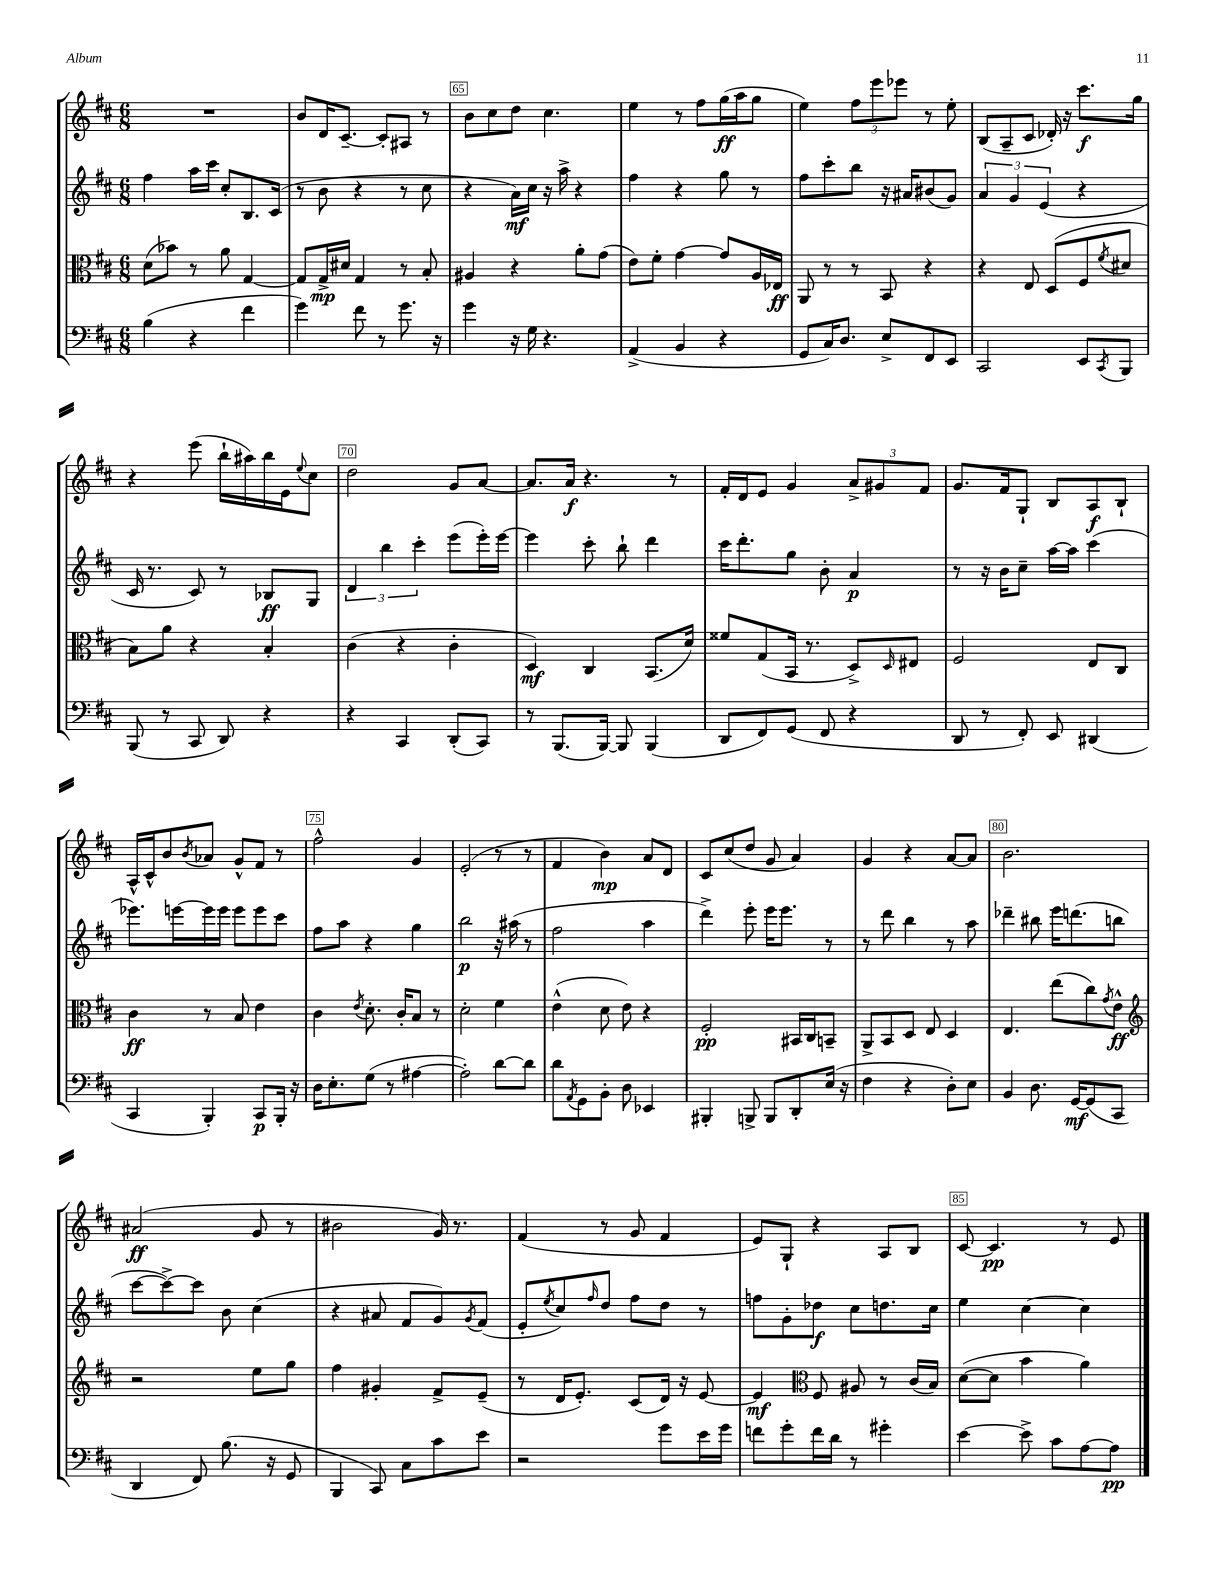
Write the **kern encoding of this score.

**kern	**dynam	**kern	**dynam	**kern	**dynam	**kern	**dynam
*part4	*part4	*part3	*part3	*part2	*part2	*part1	*part1
*staff4	*staff4	*staff3	*staff3	*staff2	*staff2	*staff1	*staff1
*clefF4	*	*clefC3	*	*clefG2	*	*clefG2	*
*k[f#c#]	*	*k[f#c#]	*	*k[f#c#]	*	*k[f#c#]	*
*M6/8	*	*M6/8	*	*M6/8	*	*M6/8	*
=63	=63	=63	=63	=63	=63	=63	=63
(4B\	.	(8d\L	.	4ff#\	.	2.r	.
.	.	8b-X\J)	.	.	.	.	.
4r	.	8r	.	16aa\LL	.	.	.
.	.	.	.	16ccc#\JJ	.	.	.
.	.	8a\	.	8cc#'/L	.	.	.
4f#\	.	[4G/	.	8.B/	.	.	.
.	.	.	.	(16c#/Jk	.	.	.
=64	=64	=64	=64	=64	=64	=64	=64
4g\)	.	8G/L]	.	8r	.	8b/L	.
.	.	16G^/L	mp	8b\	.	16d/K	.
.	.	16d#X/JJ	.	.	.	[8.c#~/J	.
8f#\	.	4G/	.	4r	.	.	.
8r	.	.	.	.	.	8c#'/L]	.
8.g\	.	8r	.	8r	.	8A#X/J	.
.	.	8B'/	.	8cc#\	.	8r	.
16r	.	.	.	.	.	.	.
=65	=65	=65	=65	=65	=65	=65	=65
4g\	.	4A#X/	.	4r	.	8b\L	.
.	.	.	.	.	.	8cc#\	.
16r	.	4r	.	16a\LL)	mf	8dd\J	.
16G\	.	.	.	16cc#\JJ	.	.	.
4.r	.	.	.	16r	.	4.cc#\	.
.	.	.	.	16aa^\	.	.	.
.	.	8a'\L	.	4r	.	.	.
.	.	(8g\J	.	.	.	.	.
=66	=66	=66	=66	=66	=66	=66	=66
(4AA^/	.	8e\L)	.	4ff#\	.	4ee\	.
.	.	8f#'\J	.	.	.	.	.
4BB/	.	[4g\	.	4r	.	8r	.
.	.	.	.	.	.	8ff#\L	.
4r	.	8g/L]	.	8gg\	.	(16gg\L	ff
.	.	.	.	.	.	16aa\J	.
.	.	16A/L	.	8r	.	8gg\J	.
.	.	16E-X/JJ	ff	.	.	.	.
=67	=67	=67	=67	=67	=67	=67	=67
8GG/L	.	8AA/	.	8ff#\L	.	4ee\)	.
16C#/K)	.	8r	.	8ccc#'\	.	.	.
8.D/J	.	.	.	.	.	.	.
.	.	8r	.	8bb\J	.	12ff#\L	.
.	.	.	.	.	.	12eee\	.
8E^/L	.	8BB/	.	16r	.	.	.
.	.	.	.	.	.	12eee-X\J	.
.	.	.	.	16a#X/KL	.	.	.
8FF#/	.	4r	.	(8b#X/	.	8r	.
8EE/J	.	.	.	8g/J)	.	8ee'\	.
=68	=68	=68	=68	=68	=68	=68	=68
2CC#/	.	4r	.	6a/	.	(8B/L	.
.	.	.	.	.	.	8A~/	.
.	.	.	.	6g/	.	.	.
.	.	8E/	.	.	.	8c#/J	.
.	.	.	.	(6e/	.	.	.
.	.	(8D/L	.	.	.	16d-X'/)	.
.	.	.	.	.	.	16r	.
8EE/L	.	8F#/	.	4r	.	8.ccc#\L	f
8qCC#/	.	8qf#/	.	.	.	.	.
8BBB/J	.	8d#X/J	.	.	.	.	.
.	.	.	.	.	.	16gg\Jk	.
!!LO:LB:g=z
=69	=69	=69	=69	=69	=69	=69	=69
(8BBB/	.	8B\L)	.	16c#/	.	4r	.
.	.	.	.	8.r	.	.	.
8r	.	8a\J	.	.	.	.	.
8CC#/	.	4r	.	8c#/)	.	(8eee\	.
8DD/)	.	.	.	8r	.	16bb`\LL	.
.	.	.	.	.	.	16aa#X\)	.
4r	.	4B'/	.	8B-X/L	ff	16bb\	.
.	.	.	.	.	.	16e\J	.
.	.	.	.	.	.	8qqee/	.
.	.	.	.	8G/J	.	8cc#\J	.
=70	=70	=70	=70	=70	=70	=70	=70
4r	.	(4c#\	.	6d/	.	2dd\	.
.	.	.	.	6bb\	.	.	.
4CC#/	.	4r	.	.	.	.	.
.	.	.	.	6ccc#'\	.	.	.
(8DD'/L	.	4c#'\	.	(8eee\L	.	8g/L	.
8CC#/J)	.	.	.	16eee'\L)	.	[8a/J	.
.	.	.	.	[16eee\JJ	.	.	.
=71	=71	=71	=71	=71	=71	=71	=71
8r	.	4D/)	mf	4eee\]	.	8.a/L]	.
(8.BBB/L	.	.	.	.	.	.	.
.	.	.	.	.	.	16a/Jk	f
.	.	4C#/	.	8ccc#'\	.	4.r	.
[16BBB/Jk)	.	.	.	.	.	.	.
8BBB/]	.	.	.	8bb`\	.	.	.
(4BBB/	.	(8.BB/L	.	4ddd\	.	.	.
.	.	.	.	.	.	8r	.
.	.	16d/Jk)	.	.	.	.	.
=72	=72	=72	=72	=72	=72	=72	=72
8DD/L	.	8f##X/L	.	16ccc#\KL	.	16f#'/LL	.
.	.	.	.	8.ddd'\	.	16d/J	.
8FF#/)	.	(8G/	.	.	.	8e/J	.
(8GG/J	.	16BB/Jk	.	8gg\J	.	4g/	.
.	.	8.r	.	.	.	.	.
8FF#/	.	.	.	8b'\	.	.	.
4r	.	8D^/L)	.	4a/	p	12a^/L	.
.	.	.	.	.	.	12g#X/	.
.	.	16qqD/	.	.	.	.	.
.	.	8E#X/J	.	.	.	.	.
.	.	.	.	.	.	12f#/J	.
=73	=73	=73	=73	=73	=73	=73	=73
8DD/	.	2F#/	.	8r	.	8.g/L	.
8r	.	.	.	16r	.	.	.
.	.	.	.	16b\KL	.	16f#/k	.
8FF#'/)	.	.	.	8cc#~\J	.	8G`/J	.
8EE/	.	.	.	[16aa\LL	.	8B/L	.
.	.	.	.	16aa\JJ]	.	.	.
(4DD#X/	.	8E/L	.	(4ccc#\	.	8A/	f
.	.	8C#/J	.	.	.	8B`/J	.
!!LO:LB:g=z
=74	=74	=74	=74	=74	=74	=74	=74
4CC#/	.	4c#\	ff	8.eee-X\L)	.	16A^^/LL	.
.	.	.	.	.	.	16c#^^/J	.
.	.	.	.	.	.	8b/	.
.	.	.	.	[16eeen\L	.	.	.
.	.	.	.	.	.	8qb/	.
4BBB'/)	.	8r	.	16eee\]	.	8a-X/J	.
.	.	.	.	16eee\JJ	.	.	.
.	.	8B/	.	8eee\L	.	8g^^/L	.
8CC#/L	p	4e\	.	8eee\	.	8f#/J	.
16BBB'/Jk	.	.	.	8ccc#\J	.	8r	.
16r	.	.	.	.	.	.	.
=75	=75	=75	=75	=75	=75	=75	=75
16D\KL	.	4c#\	.	8ff#\L	.	2ff#^^\	.
8.E'\	.	.	.	.	.	.	.
.	.	.	.	8aa\J	.	.	.
.	.	8qe/	.	.	.	.	.
(8G\J	.	8.d'\	.	4r	.	.	.
8r	.	.	.	.	.	.	.
.	.	16c#'/KL	.	.	.	.	.
[4A#X\	.	8B/J	.	4gg\	.	4g/	.
.	.	8r	.	.	.	.	.
=76	=76	=76	=76	=76	=76	=76	=76
2A#'\])	.	2d'\	.	2bb\	p	(2e'/	.
[8d\L	.	4f#\	.	16r	.	8r	.
.	.	.	.	(16aa#X\	.	.	.
8d\J]	.	.	.	8r	.	8r	.
=77	=77	=77	=77	=77	=77	=77	=77
8d\L	.	(4e^^\	.	2ff#\	.	4f#/	.
8qAA/	.	.	.	.	.	.	.
8GG\	.	.	.	.	.	.	.
8BB'\J	.	8d\	.	.	.	4b\)	mp
8D\	.	8e\)	.	.	.	.	.
4EE-X/	.	4r	.	4aa\	.	8a/L	.
.	.	.	.	.	.	8d/J	.
=78	=78	=78	=78	=78	=78	=78	=78
4BBB#X'/	.	2F#'/	pp	4ddd^\)	.	8c#/L	.
.	.	.	.	.	.	(8cc#/	.
8BBBn^/	.	.	.	8eee'\	.	8dd/J	.
8BBB/L	.	.	.	16eee\KL	.	8g/	.
.	.	.	.	8.eee\J	.	.	.
8DD'/	.	16BB#X/LL	.	.	.	4a/)	.
.	.	16C#/J	.	.	.	.	.
(16E/Jk	.	8BBn~/J	.	8r	.	.	.
16r	.	.	.	.	.	.	.
=79	=79	=79	=79	=79	=79	=79	=79
4F#\	.	8AA^/L	.	8r	.	4g/	.
.	.	8BB/	.	8ddd\	.	.	.
4r	.	8D/J	.	4bb\	.	4r	.
.	.	8E/	.	.	.	.	.
8D'\L)	.	4D/	.	8r	.	[8a/L	.
8E\J	.	.	.	8aa\	.	8a/J]	.
=80	=80	=80	=80	=80	=80	=80	=80
4BB/	.	4.E/	.	4ddd-X~\	.	2.b\	.
8.D\	.	.	.	8bb#X\	.	.	.
.	.	(8ee\L	.	16eee\KL	.	.	.
[16GG/KL	mf	.	.	(8.dddn\	.	.	.
(8GG/]	.	8cc#\)	.	.	.	.	.
.	.	8qg/	.	.	.	.	.
8CC#/J	.	8e^^\J	ff	8bbn\J	.	.	.
!!LO:LB:g=z
=81	=81	=81	=81	=81	=81	=81	=81
*	*	*clefG2	*	*	*	*	*
4DD/	.	2r	.	[8ccc#\L	.	(2a#X/	ff
.	.	.	.	8ccc#^\_)	.	.	.
8FF#/)	.	.	.	8ccc#\J]	.	.	.
(8.B\	.	.	.	8b\	.	.	.
.	.	8ee\L	.	(4cc#\	.	8g/	.
16r	.	.	.	.	.	.	.
8GG/	.	8gg\J	.	.	.	8r	.
=82	=82	=82	=82	=82	=82	=82	=82
4BBB/	.	4ff#\	.	4r	.	2b#X\	.
8CC#/)	.	4g#X'/	.	8a#X/	.	.	.
8C#\L	.	.	.	8f#/L	.	.	.
8c#\	.	8f#^/L	.	8g/)	.	16g/)	.
.	.	.	.	.	.	8.r	.
.	.	.	.	8qg/	.	.	.
8e\J	.	(8e~/J	.	(8f#/J	.	.	.
=83	=83	=83	=83	=83	=83	=83	=83
2r	.	8r	.	8e'/L	.	(4f#/	.
.	.	.	.	8qee/	.	.	.
.	.	16d/KL	.	8cc#/)	.	.	.
.	.	8.e'/J)	.	.	.	.	.
.	.	.	.	16qqff#/	.	.	.
.	.	.	.	8dd/J	.	8r	.
.	.	(8c#/L	.	8ff#\L	.	8g/	.
8g\L	.	16d/Jk)	.	8dd\J	.	4f#/	.
.	.	16r	.	.	.	.	.
16e\L	.	[8e/	.	8r	.	.	.
16g\JJ	.	.	.	.	.	.	.
=84	=84	=84	=84	=84	=84	=84	=84
8fn\L	.	4e/]	mf	8ffn\L	.	8e/L)	.
8g'\	.	.	.	8g'\	.	8G`/J	.
*	*	*clefC3	*	*	*	*	*
16f\L	.	8F#/	.	8dd-X\J	f	4r	.
16d\JJ	.	.	.	.	.	.	.
8r	.	8A#X/	.	8cc#\L	.	.	.
4g#X'\	.	8r	.	8.ddn\	.	8A/L	.
.	.	(16c#/LL	.	.	.	8B/J	.
.	.	16B/JJ)	.	16cc#\Jk	.	.	.
=85	=85	=85	=85	=85	=85	=85	=85
[4e\	.	([8d\L	.	4ee\	.	[8c#/	.
.	.	8d\J]	.	.	.	4.c#/]	pp
8e^\]	.	4b\	.	[4cc#\	.	.	.
8c#\L	.	.	.	.	.	.	.
[8A\	.	4a\)	.	4cc#\]	.	8r	.
8A\J]	pp	.	.	.	.	8e/	.
==	==	==	==	==	==	==	==
*-	*-	*-	*-	*-	*-	*-	*-
